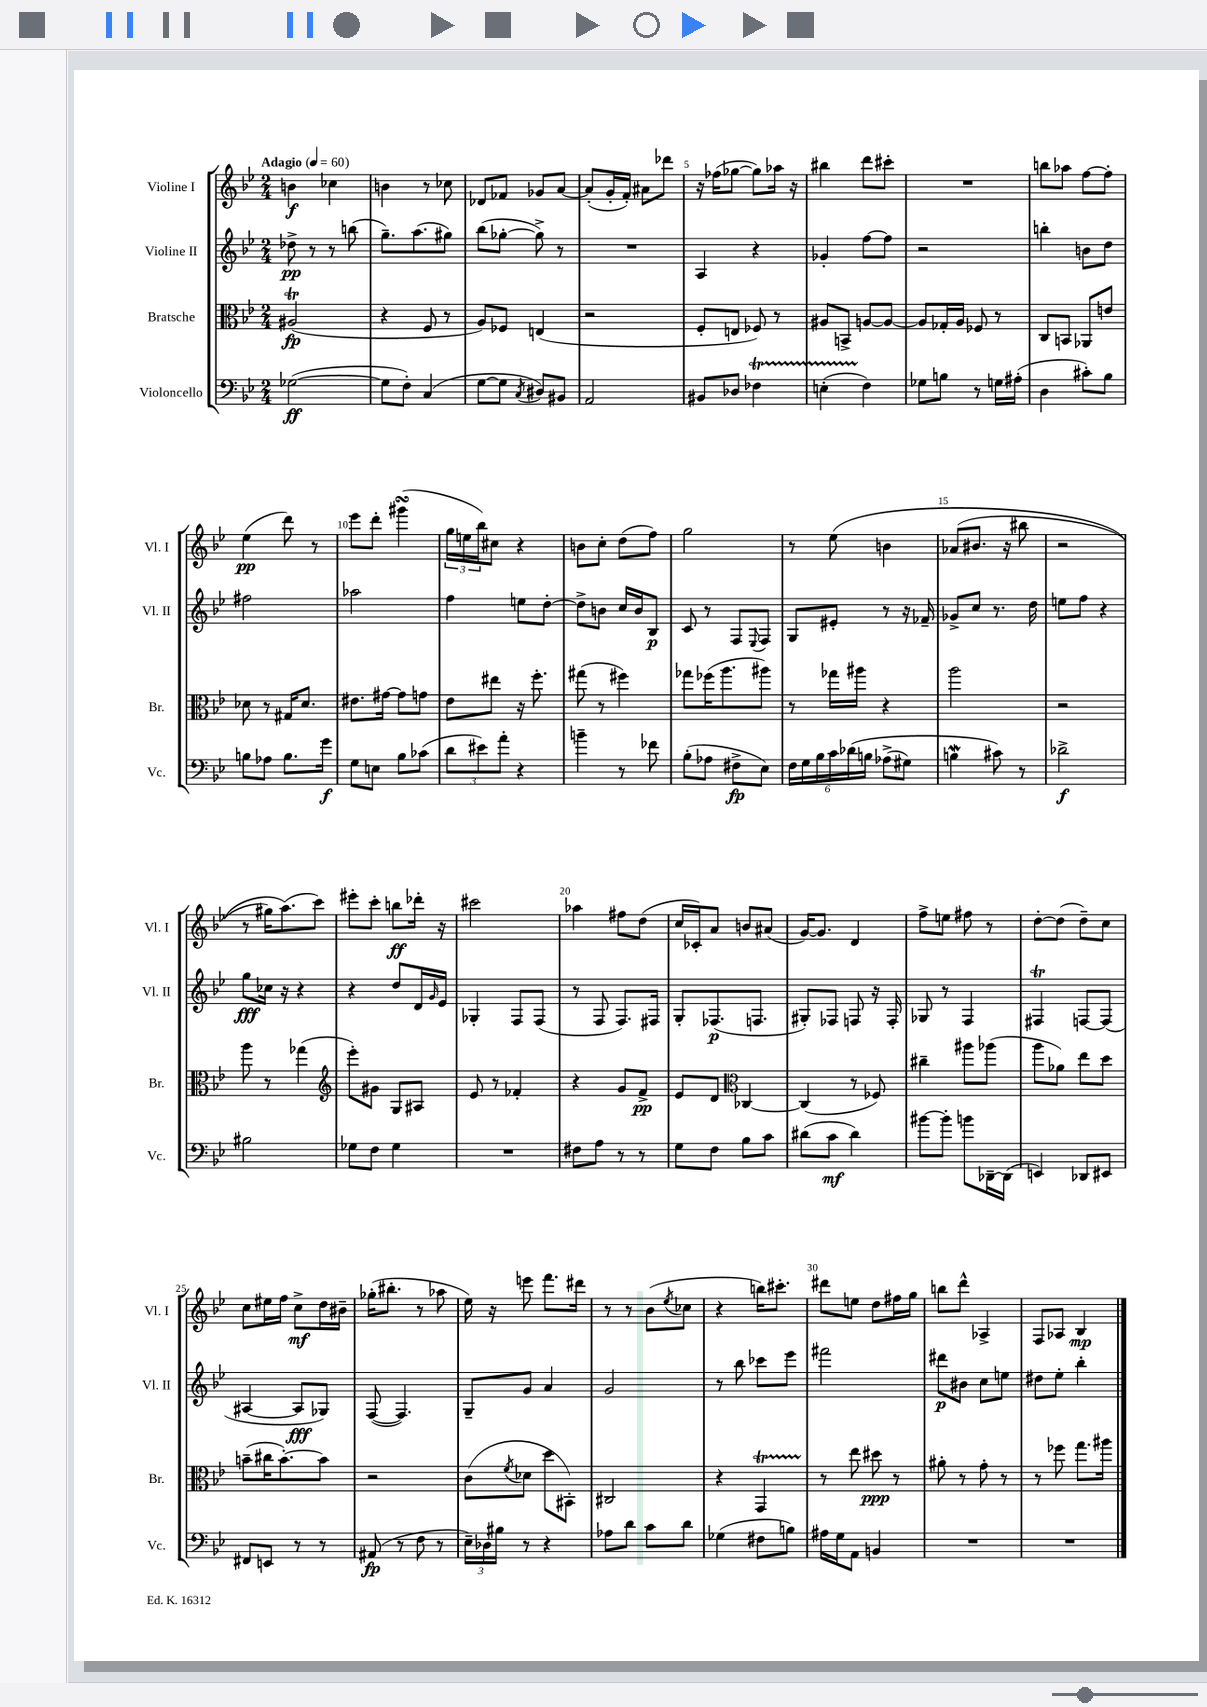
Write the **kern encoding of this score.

**kern	**kern	**kern	**kern
*staff4	*staff3	*staff2	*staff1
*clefF4	*clefC3	*clefG2	*clefG2
*k[b-e-]	*k[b-e-]	*k[b-e-]	*k[b-e-]
*M2/4	*M2/4	*M2/4	*M2/4
*MM60	*MM60	*MM60	*MM60
([2G-	(2A#	8dd-^	4b
.	.	8r	.
.	.	8r	4cc-
.	.	(8bb	.
=	=	=	=
8G-]	4r	8.gg~)	4b
8F')	.	.	.
.	.	(8.aa	.
(4C	8F	.	8r
.	8r	8gg#)	8cc-
=	=	=	=
[8G	8A)	(8bb-	8d-
8G]	8F-	[8gg-'	8f-
8qC	.	.	.
8D#)	(4E	8gg-^])	8g-
8BB#	.	8r	[8a
=	=	=	=
2AA	2r	2r	(8a']
.	.	.	16g'
.	.	.	16f')
.	.	.	8a#
.	.	.	8ddd-
=	=	=	=
8BB#	8F'	4A	16r
.	.	.	(16ff-
8D-	8E	.	[8gg-
4F-	8F-)	4r	8gg-])
.	8r	.	16aa-
.	.	.	16r
=	=	=	=
(4E'	8A#	4g-'	4bb#
.	8BB^	.	.
4F)	[8A	[8ff	8ddd
.	8A_	8ff]	8ccc#'
=	=	=	=
8G-	8A]	2r	2r
8B	16G-'	.	.
.	16A	.	.
8r	8F-	.	.
16G	8r	.	.
(16A#'	.	.	.
=	=	=	=
4D	8C	4bb'	8bb
.	8BB	.	8aa-
8c#')	8AA-	8b	[8ff
8B-	8e	8dd	8ff']
=	=	=	=
8B	8d-	2ff#	(4ee-
8A-	8r	.	.
8.B	16G#	.	8ddd)
.	8.d-	.	.
.	.	.	8r
16g	.	.	.
=	=	=	=
8G	8.e#	2aa-	8eee-
8E	.	.	8ddd'
.	[16g#	.	.
8B-	8g#]	.	(4ggg#
(8c-	8g	.	.
=	=	=	=
12d	8e-	4ff	24gg
.	.	.	24ee
12e#)	.	.	24bb-)
.	8ee#	.	8cc#
12a'	.	.	.
4r	16r	8ee	4r
.	8.ff'	.	.
.	.	[8dd'	.
=	=	=	=
4b~	(8gg#	8dd^]	8b
.	8r	8b	8cc'
8r	4ff#)	16cc	(8dd
.	.	16b	.
8f-	.	8B-	8ff)
=	=	=	=
(8B-'	8gg-	8c	2gg
8A-	(16ff-	8r	.
.	8.aa	.	.
8F#^	.	8F	.
.	.	8qqE-	.
8E-)	8aa#)	8F	.
=	=	=	=
24F	8r	8G	8r
24G	.	.	.
24B-	.	.	.
24c	16gg-	8e#'	&(8ee-
&(24d-	.	.	.
.	16aa#	.	.
24B	.	.	.
(8A-^	4r	8r	4b
8G#)	.	16r	.
.	.	16f-~	.
=	=	=	=
4B	2aa	8g-^	(8a-
.	.	8cc	8.b#
8c#&)	.	8.r	.
.	.	.	16r
8r	.	.	8bb#
.	.	16dd	.
=	=	=	=
2d-^	2r	8ee	2r
.	.	8ff	.
.	.	4r	.
=	=	=	=
2B#	8aa	8gg	8r
.	8r	16cc-	16gg#)
.	.	16r	(8.aa&)
.	(4gg-	4r	.
.	.	.	8ccc)
=	=	=	=
*	*clefG2	*	*
8G-	8eee-')	4r	8eee#'
8F	8g#	.	8ccc'
4G-	8G	8dd	8bb
.	8A#	16d	16ddd-'
.	.	16qqg	.
.	.	16e-	16r
=	=	=	=
2r	8e-	4G-'	2ccc#
.	8r	.	.
.	4f-'	8F	.
.	.	(8F	.
=	=	=	=
8F#	4r	8r	4aa-
8A	.	8F	.
8r	8g	8.F)	8ff#
8r	8f^	.	(8dd
.	.	16F#	.
=	=	=	=
8G	8e-	8G'	16cc
.	.	.	16c-')
8F	8d	(8.F-	8a
*	*clefC3	*	*
8B-	[4C-	.	8b
.	.	8.F	.
8c	.	.	(8a#
=	=	=	=
(8d#	(4C-]	8G#')	[16g)
.	.	.	8.g]
8c	.	8F-	.
4d#)	8r	8F	4d
.	8F-)	16r	.
.	.	16F'	.
=	=	=	=
[8b#	4cc#~	8G-	8ff^
8b#']	.	8r	8ee
8b	8aa#	4F	8ff#
[16DD-~	(8aa-	.	8r
(16DD-]	.	.	.
=	=	=	=
4EE)	8aa	4F#	[8dd'
.	8a-)	.	(8dd]
8DD-	8ee-	[8F	8dd~)
8EE#	8dd	(8F]	8cc
=	=	=	=
8FF#	(8b~	[4A#	8cc
8EE	16cc#	.	16ee#
.	[8.b')	.	16ff
8r	.	8A#]	8cc^
8r	8b]	8G-)	16dd
.	.	.	16b#~
=	=	=	=
(8AA#	2r	([8F	(16gg-'
.	.	.	8.bb#'
8r	.	4.F])	.
8F	.	.	8r
8r	.	.	8aa-
=	=	=	=
24E-~)	(8c	8G~	16ee-)
24D-	.	.	.
.	.	.	16r
24B#	.	.	.
.	8qf	.	.
8r	8d-	8g	8eee
4r	8dd	4a	8.fff
.	8BB#')	.	.
.	.	.	16ddd#
=	=	=	=
8A-	2C#	2g	8r
8d	.	.	8r
8c	.	.	(8b-
.	.	.	8qee-
8d	.	.	8cc-
=	=	=	=
(4G-	4r	8r	4r
.	.	8bb-	.
8F#	4GG	8ccc-	16bb)
.	.	.	8.ccc#'
8B)	.	8eee-	.
=	=	=	=
16A#	8r	2fff#	8ddd#
16G	.	.	.
8AA	8ee-	.	8ee
4BB	8dd#	.	8dd
.	8r	.	16ff#
.	.	.	16gg
=	=	=	=
2r	8a#'	8ddd#	8bb
.	8r	8b#	8ddd^^
.	8g'	8cc	4A-^
.	8r	8ee	.
=	=	=	=
2r	8r	8dd#	8F
.	8ff-	8ee-'	8A-
.	8.gg	4bb-'	4B-
.	16aa#	.	.
==	==	==	==
*-	*-	*-	*-
